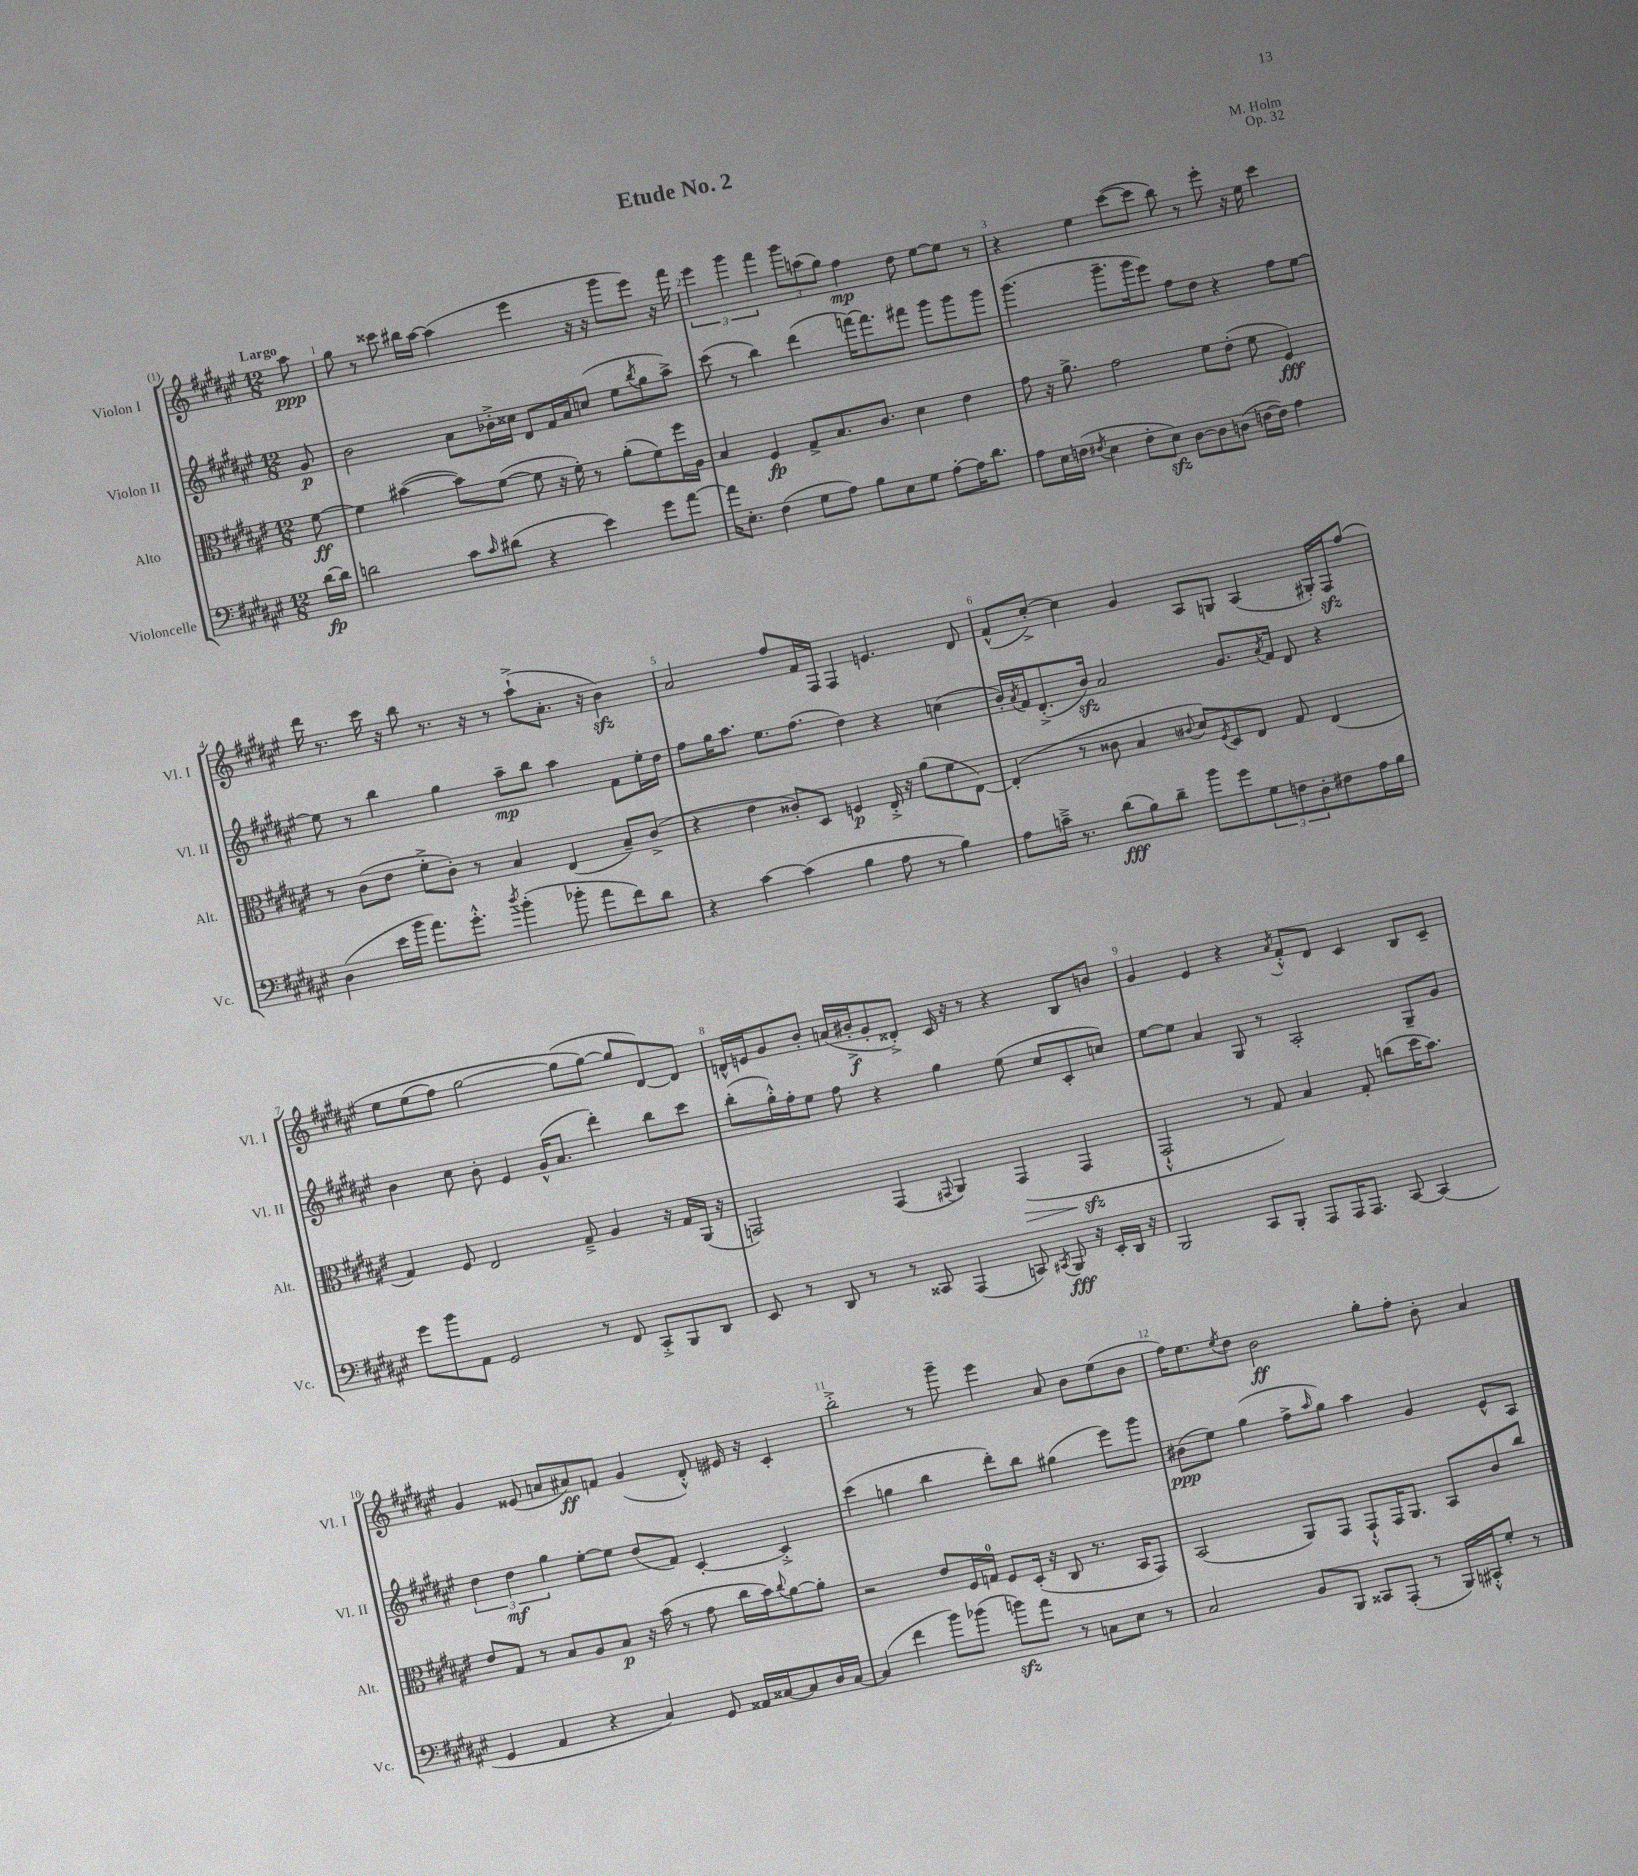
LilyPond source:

\header { title = "Etude No. 2" composer = "M. Holm" opus = "Op. 32" }
<<
\new StaffGroup <<
\new Staff = "s0" \with { instrumentName = "Violon I" shortInstrumentName = "Vl. I" } {
    \clef treble \key fis \major \numericTimeSignature \time 12/8 \partial 8 \tempo "Largo"
    ais''8\ppp |
    gis''8 r8 cisis'''8 bis''16 ais''16~ ais''4( eis'''4 r16 r16 gis'''8 eis'''8) r16 fis'''16 |
    \tuplet 3/2 { eis'''4 gis'''4 fis'''4 } \tuplet 3/2 { gis'''8 a''8( gis''8) } fis''4\mp dis''8 eis''8~ eis''8 r8 |
    r4 eis''4 cis'''8~( cis'''8 b''8) r8 eis'''8-. r16 eis''16 cis'''4 |
    dis'''16 r8. cis'''16 r16 b''8 r8. r16 r8 ais''8-!->( ais'8.-. r16 b'4\sfz) |
    ais'2 fis''8 fis'16 fis16 fis4 e'4. dis'8 |
    fis'8-^( cis''8~-.->) cis''4 gis'4 ais8 g8 ais4( gis16-.) fis16\sfz fis''8\( |
    eis''8 eis''8( fis''8) gis''2~ gis''8( gis''8~\) gis''8 dis'8~) dis'8 |
    d'16-^ e'16 gis'8 b'8-. a'16( bis'16-.->\f gis'8-. disis'8-.->) cis'16 r16 r8 r4 b8 b'8 |
    gis'4 eis'4 r4 \acciaccatura { ais'8 } fis'8-.-^ dis'8 cis'4 b8 cis'8-- |
    gis'4 eisis'8( a'8 ais'8\ff) f'8 gis'4( dis'8-.-^) eis'16 r16 cis'4-. |
    b''2-.-> r8 gis'''8-- eis'''4 ais'8 b'8 eis''8( b'8 |
    fis''16) eis''8. \acciaccatura { eis''8 } dis''8 b'2\ff gis''8-. fis''8-. b'8-. ais'4 \bar "|." |
}
\new Staff = "s1" \with { instrumentName = "Violon II" shortInstrumentName = "Vl. II" } {
    \clef treble \key fis \major \numericTimeSignature \time 12/8 \partial 8
    gis'8\p |
    b'2 ais'8 bes'16-.-> cisis''16 dis'8 fis'16 ais'16 c''8( eis''8 \acciaccatura { b''8 } gis''8 ais''8->) |
    cis'''8( r8 b''4) dis'''4( f'''16~) f'''8. fis'''8 gis'''8 gis'''8 gis'''8 |
    gis'''4.( gis'''8.-- gis'''16 eis'''8) fis''8 dis''8 r4 fis''8 eis''8~ |
    eis''8 r8 b''4 gis''4 ais''8--\mp b''8 ais''4 fis'8 eis''16-. dis''16 |
    fis''8 gis''16 ais''8. eis''8. fis''8.( dis''4) r4 c''4( |
    b'16-.) \acciaccatura { ais'8 } fis'16 dis'8.-.->( b'16\sfz) ais'2 gis'8. \acciaccatura { ais'8 } fis'16 dis'8 r4 |
    b'4 cis''8 b'8-. eis'4 gis'16-^( ais'8. dis'''4-.) b''8 cis'''8 |
    b''8-.( gis''16-.-^) fis''16-. eis''8 fis''8 r4 gis''4 eis''8( cis''8 cis'8-. c''8) |
    eis''8~ eis''8 ais'4 gis8 r8 ais2-. gis8-- gis'8 |
    \tuplet 3/2 { dis''4 dis''4\mf gis''4 } eis''8~-. eis''8 dis''8( fis'8) cis'4~-. cis'4-.-> |
    cis'''4( g''4 b''4 dis'''8-.) b''8 gis''4( eis'''8) gis'''8 |
    bis'8\ppp( eis''8) gis''4( fis''8-> \grace { ais''16 } gis''8) ais''4 gis'4 eis'8-^ ais8 \bar "|." |
}
\new Staff = "s2" \with { instrumentName = "Alto" shortInstrumentName = "Alt." } {
    \clef alto \key fis \major \numericTimeSignature \time 12/8 \partial 8
    fis'8~\ff |
    fis'4 bis'4~( bis'8) fis'8~( fis'8 r16 fis'16-.) r8 ais'8-.( fis'8) fis''16 ais16 |
    b4 fis4\fp gis8-> b8. cis'8. dis'4 eis'4 |
    gis'8 r16 ais'8.-> gis'2 fis'8 eis'8-.( fis'8 fis4\fff) |
    r8 cis'8( eis'8 fis'8-.-> cis'8-.) r8 b4 eis4( b8--) cis'8->( |
    r4 eis'4 cisis'8-.) dis8 f4\p eis16-.-> r16 ais'8( fis'8 eis8~) |
    eis4-.( r8 cisis'8 b4 \appoggiatura { cis'8 } dis'8) \acciaccatura { fis8 } dis8 eis8 gis8 eis4( |
    gis4) fis8 eis2 gis8---> ais4 r16 gis16 ais,16( r16 |
    g,2) g,4( \appoggiatura { gis,8 } ais,4) gis,4\>( gis,4\sfz\! |
    gis,2-!-^ r8 gis8) b4 gis8-. c''8( dis''16 b'8.) |
    eis'8 gis8 r8 b8 ais8 b8\p r16 b'16( r8 gis'8 cis''16 b'16) \appoggiatura { cis''8 } ais'8~ ais'8-. |
    r2 eis'8 fis16 g16-0 fis8 dis16-.( r16 cis8 r8. b,16 gis,8) |
    b,2( ais,8) gis,8 gis,8-!-^ gis,16 ais,8. b,8 cis'8 cis''8 \bar "|." |
}
\new Staff = "s3" \with { instrumentName = "Violoncelle" shortInstrumentName = "Vc." } {
    \clef bass \key fis \major \numericTimeSignature \time 12/8 \partial 8
    dis'16~\fp dis'16 |
    d'2 cis'8 \grace { cis'16 } dis'8( r4 eis'4) gis'8 ais'8~ |
    ais'16 eis8.-. fis4( gis8 ais8) b8 eis8 gis8 ais8~-. ais16 dis'8. |
    ais8 eis16 f16( \acciaccatura { fis8 } eis4 fis8-. eis8\sfz) dis8~ dis8 d8( f16~ f16) ais4 |
    dis4( eis'16 b'16 ais'8.) gis'8.-.-^ \acciaccatura { dis''8 } b'4-.( bes'8-. ais'8 fis'8) dis'8 |
    r4 cis'4~ cis'4( b4 ais8 r8 b4) |
    ais8 c'16---> r8. dis'8\fff( b8) dis'8-- b'8 gis'8 \tuplet 3/2 { gis8 f8 dis8-. } fis8 ais16 b16 |
    gis'8 b'8 ais,8 gis,2 r8 fis,8 cis,8-.-> b,,8 dis,8 |
    eis,8 r8 dis,8 r8 r8 cisis,8 ais,,4( c,8) \acciaccatura { cis,8 } b,,8\fff r16 eis,16-. dis,16 r16 |
    b,,2 cis,8 b,,8-. ais,,8 ais,,16 ais,,8. cis,8~ cis,4( |
    gis,4 ais,4 r4 cis4) gis,8 aisis,16 cisis16~ cisis8 dis16 cisis16~ |
    cisis4( fis'4 b'8) bes'8( b'8\sfz) ais'8 r8 c8 eis8 r8 |
    cis2 b,8 b,,8 cisis,8 ais,,8-.( r8 b,,16) cis,16-.-^ gis8-. r8 \bar "|." |
}
>>
>>
\layout { \context { \Score \override BarNumber.break-visibility = ##(#f #t #t) barNumberVisibility = #all-bar-numbers-visible } }
